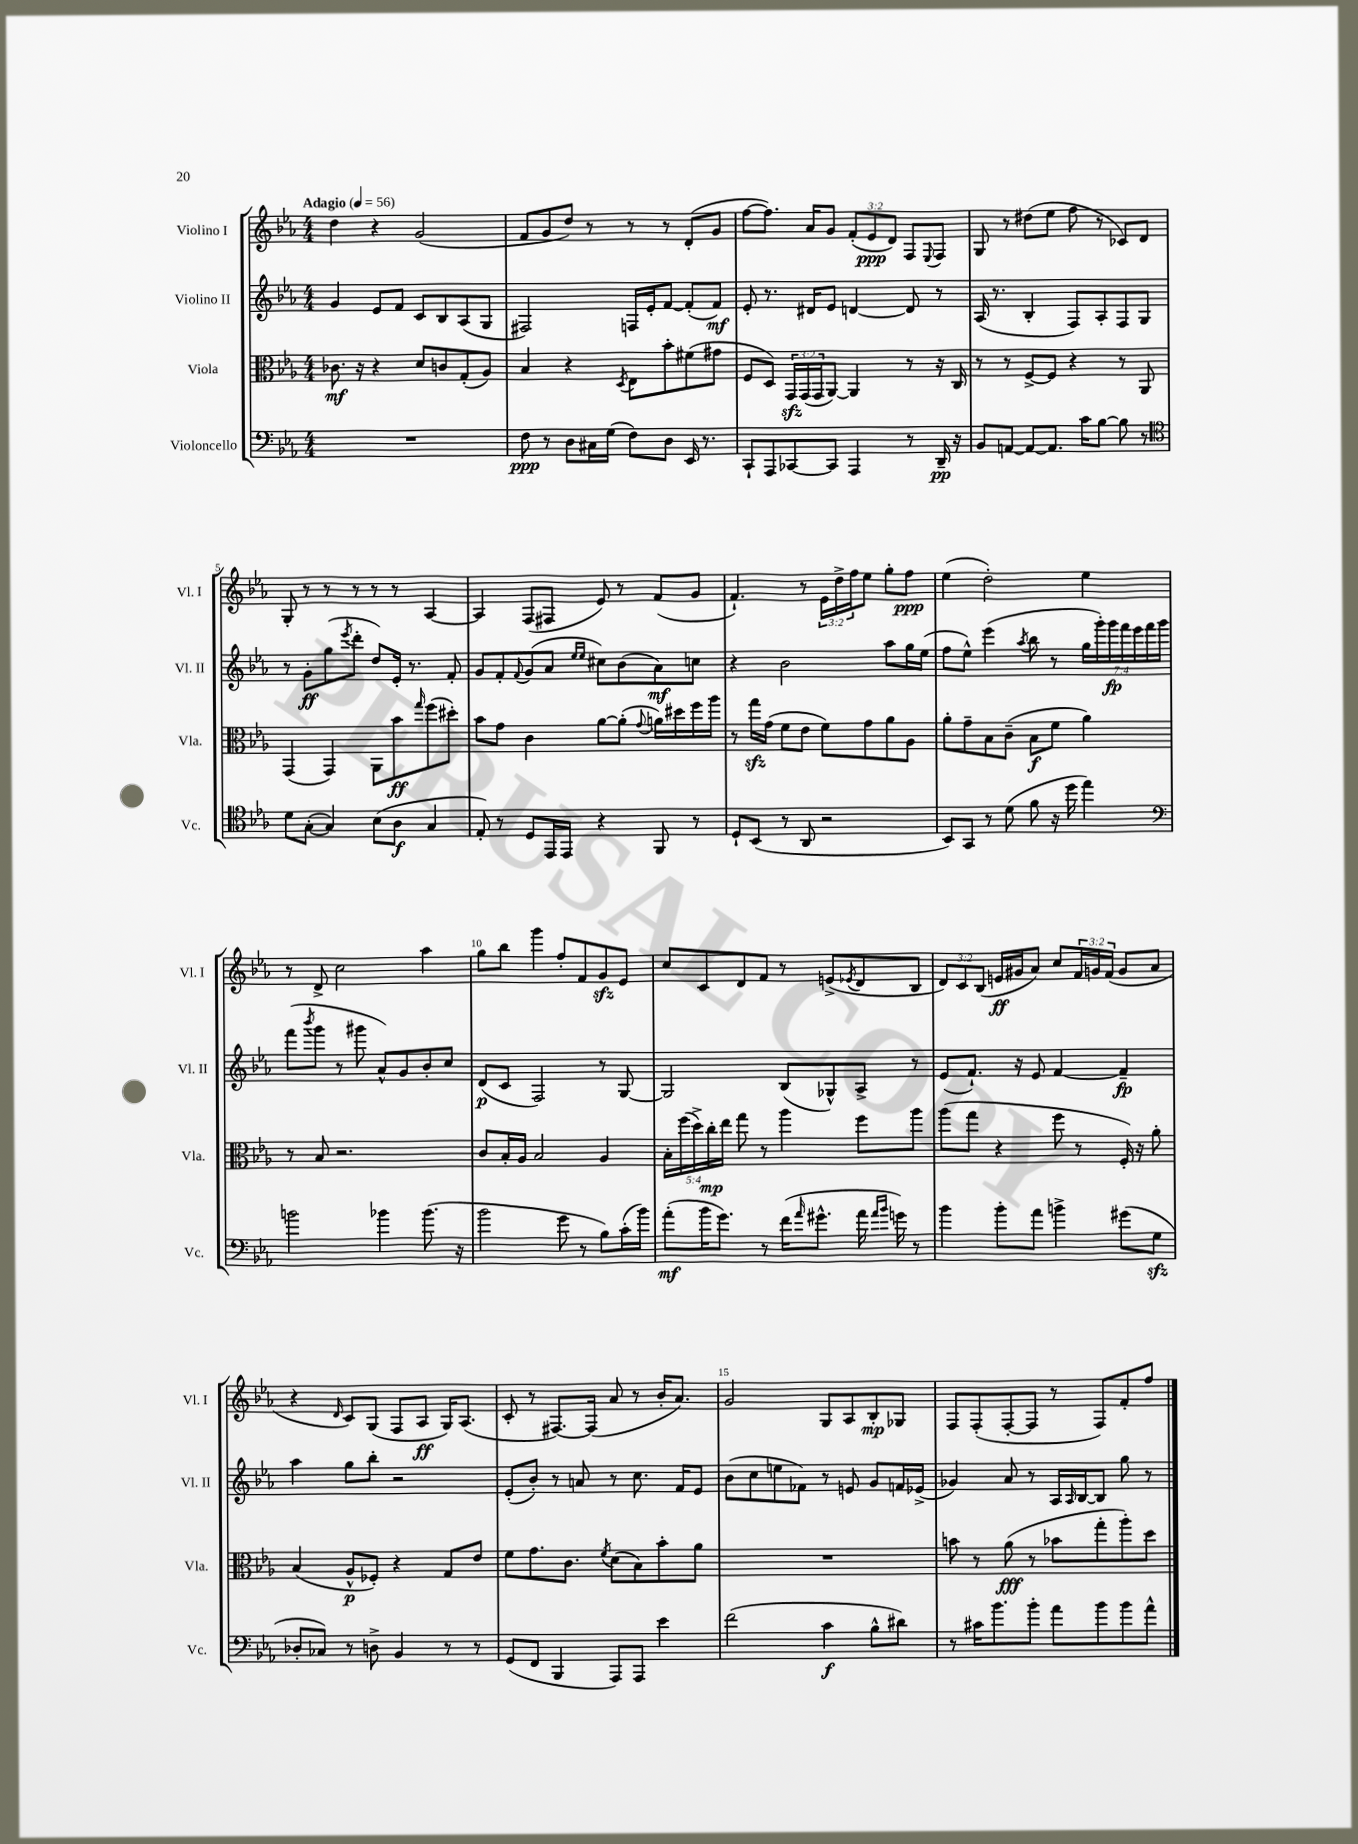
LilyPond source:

<<
\new StaffGroup <<
\new Staff = "s0" \with { instrumentName = "Violino I" shortInstrumentName = "Vl. I" } {
    \clef treble \key ees \major \numericTimeSignature \time 4/4 \override Staff.TupletNumber.text = #tuplet-number::calc-fraction-text \tempo "Adagio" 4 = 56
    d''4 r4 g'2( |
    f'8 g'8 d''8) r8 r8 r8 d'8-.( g'8 |
    f''8~ f''8.) aes'16 g'8 \tuplet 3/2 { f'8-.( ees'8\ppp d'8) } f8 \appoggiatura { ees8 } f8 |
    g8 r8 dis''8( ees''8 f''8 r8 ces'8) d'8 |
    g8-. r8 r8 r8 r8 r8 aes4~ |
    aes4 f8( fis8 ees'8) r8 f'8( g'8 |
    f'4.-!) r8 \tuplet 3/2 { ees'16 d''16-> f''16 } ees''8 g''8-. f''8\ppp |
    ees''4( d''2-.) ees''4 |
    r8 d'8-> c''2 aes''4 |
    g''8 bes''8 g'''4 f''8-. f'8 g'8\sfz ees'8 |
    c''8 c'8 d'8 f'8 r8 e'8->( \acciaccatura { ees'8 } d'8 bes8 |
    \tuplet 3/2 { d'8) c'8 bes8( } e'16\ff gis'16 aes'8) c''8 \tuplet 3/2 { f'16 g'16 f'16( } g'8 aes'8 |
    r4 \grace { d'16 } c'8) g8( f8 aes8\ff g16) aes8.( |
    c'8-. r8 fis8.~) fis16( aes'8 r8 bes'16-. aes'8.) |
    g'2 g8 aes8 bes8-.\mp ges8 |
    f8 f8-.( f8~-. f8 r8 f8) f'8-. f''8 \bar "|." |
}
\new Staff = "s1" \with { instrumentName = "Violino II" shortInstrumentName = "Vl. II" } {
    \clef treble \key ees \major \numericTimeSignature \time 4/4 \override Staff.TupletNumber.text = #tuplet-number::calc-fraction-text
    g'4 ees'8 f'8 c'8 bes8 aes8( g8 |
    fis2) f16 ees'16-. f'8~ f'8-.( f'8\mf) |
    ees'8-. r8. dis'16 ees'8 d'4~ d'8 r8 |
    aes16( r8. bes4-. f8) aes8-. f8 g8 |
    r8 g'8-.\ff g''8( \acciaccatura { ees'''8 } d'''8-. d''8) ees'16-. r8. f'8-. |
    g'8 f'8-. \appoggiatura { f'8 } g'8( aes'8 \grace { ees''16 ees''16 } cis''8) bes'8( aes'8\mf) c''8 |
    r4 bes'2 aes''8 g''16 ees''16( |
    f''8 ees''8-^) ees'''4( \acciaccatura { aes''8 } bes''8 r8 \tuplet 7/4 { g''16 g'''16-.) g'''16\fp f'''16 ees'''16 f'''16 g'''16 } |
    f'''8( \acciaccatura { bes'''8 } g'''8 r8 gis'''8 aes'8-^) g'8 bes'8-. c''8 |
    d'8\p( c'8 f2) r8 g8~ |
    g2 bes8( ges8-^) aes8-> r8 |
    ees'8( f'8.-!) r16 ees'8 f'4~ f'4--\fp |
    aes''4 g''8 bes''8-. r2 |
    ees'8-.( bes'8-.) r8 a'8 r8 c''8. f'16 ees'8 |
    bes'8( c''8 e''8 fes'8) r8 e'8 g'8 f'16 ees'16->( |
    ges'4) aes'8 r8 aes16 \grace { aes16 } bes16~ bes8 g''8 r8 \bar "|." |
}
\new Staff = "s2" \with { instrumentName = "Viola" shortInstrumentName = "Vla." } {
    \clef alto \key ees \major \numericTimeSignature \time 4/4 \override Staff.TupletNumber.text = #tuplet-number::calc-fraction-text
    ces'8.\mf r16 r4 d'8 c'8 g8-.( aes8) |
    bes4 r4 \acciaccatura { d8 } ees8 bes'8-. fis'8( gis'8 |
    f8 d8) \tuplet 3/2 { g,16\sfz g,16( g,16 } aes,8~) aes,4 r8 r16 c16 |
    r8 r8 f8~-> f8 r4 r8 aes,8 |
    g,4( g,4) aes,8 bes'8\ff \grace { g''16 } f''8( dis''8-.) |
    bes'8 g'8 c'4 aes'8~ aes'8-.( \appoggiatura { g'8 } a'16) dis''16 f''16 aes''16 |
    r8 g''16\sfz g'16( f'8 ees'8 f'8) g'8 aes'8 aes8 |
    aes'8-. g'8-- bes8 c'8--( bes8\f f'8 aes'4) |
    r8 bes8 r2. |
    c'8 bes16-. aes16 bes2 aes4 |
    \tuplet 5/4 { bes16-. f''16( d''16->) c''16-.\mp ees''16 } g''8 r8 aes''4 f''8 aes''8 |
    aes''8( g''8 r4 f''8 r8 f16-.) r16 aes'8-. |
    bes4( aes8-^\p fes8-.) r4 g8 ees'8 |
    f'8 g'8. c'8. \acciaccatura { f'8 } d'8( bes8) bes'8-. aes'8 |
    R1 |
    b'8 r8 aes'8\fff( r8 bes'8 g''8-. aes''8-.) d''8 \bar "|." |
}
\new Staff = "s3" \with { instrumentName = "Violoncello" shortInstrumentName = "Vc." } {
    \clef bass \key ees \major \numericTimeSignature \time 4/4
    R1 |
    f8\ppp r8 d8 cis16 g16( f8) d8 ees,16 r8. |
    c,8-! aes,,8 ces,8~ ces,8 aes,,4 r8 d,16--\pp r16 |
    bes,8 a,8~ a,8~ a,8. c'16 bes8~ bes8 r8 |
    \clef tenor d'8 g8~-.( g4) bes8( aes8\f g4 |
    ees8-.) r8 d8 ees,16 ees,16 r4 f,8 r8 |
    d8-! bes,8( r8 aes,8 r2 |
    bes,8) g,8 r8 d'8( f'8 r16 d''16 ees''4) |
    \clef bass b'2 bes'4 bes'8.( r16 |
    bes'2 g'8 r8 bes8) c'16-.( bes'16) |
    aes'8-.\mf( bes'16 g'8.) r8 f'16( \grace { aes'16 } gis'8.-^ aes'16 \grace { aes'16 bes'16 } g'16) r8 |
    bes'4 bes'8-. aes'8 b'4-> gis'8( g8\sfz |
    des8-. ces8) r8 d8-> bes,4 r8 r8 |
    g,8( f,8 bes,,4 aes,,8) aes,,8 ees'4 |
    f'2( c'4\f bes8-^ dis'8) |
    r8 cis'16 bes'8. bes'8-. aes'8 bes'8 bes'8 aes'8-^ \bar "|." |
}
>>
>>
\layout { \context { \Score \override BarNumber.break-visibility = ##(#f #t #t) barNumberVisibility = #(every-nth-bar-number-visible 5) } }
